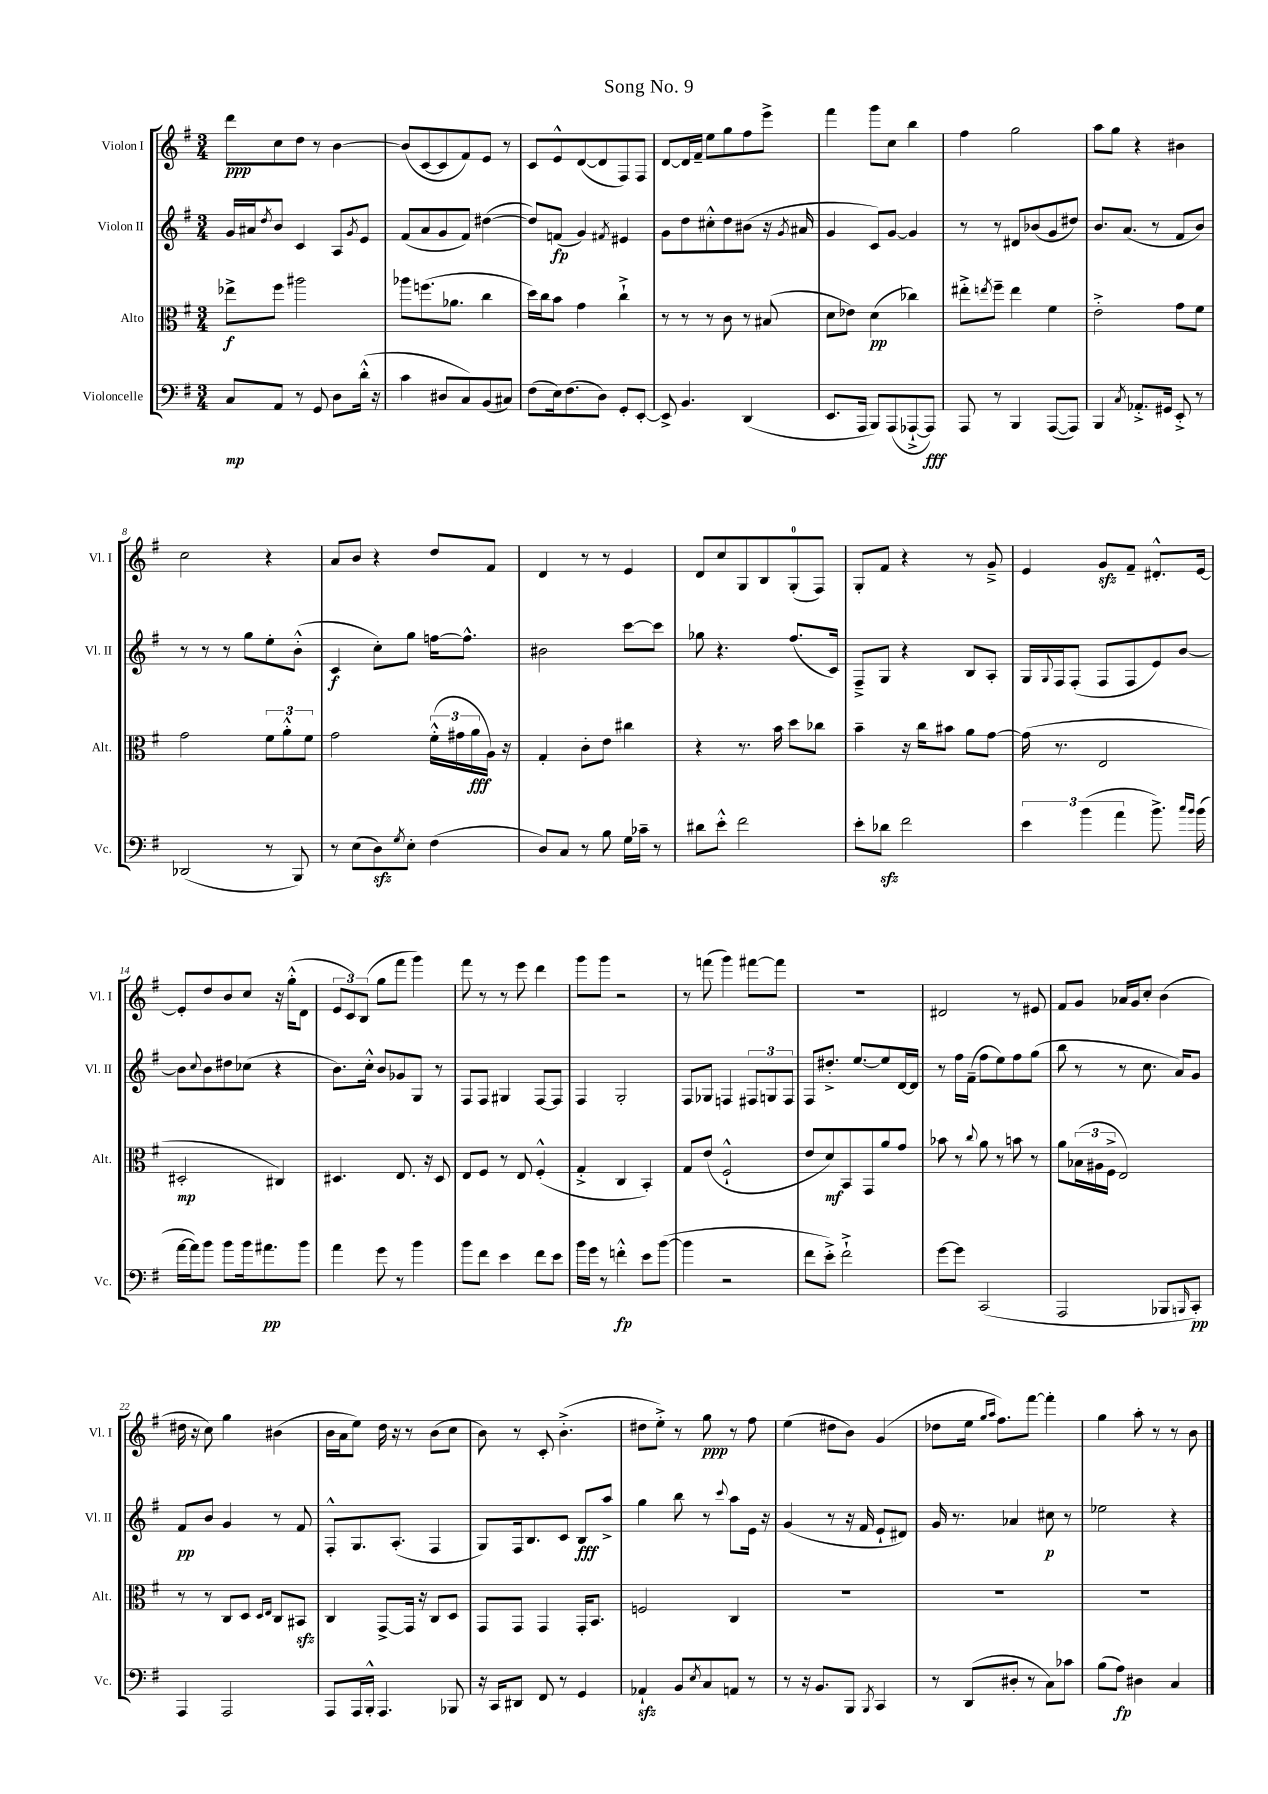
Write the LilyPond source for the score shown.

\header { title = "Song No. 9" }
<<
\new StaffGroup <<
\new Staff = "s0" \with { instrumentName = "Violon I" shortInstrumentName = "Vl. I" } {
    \clef treble \key g \major \numericTimeSignature \time 3/4
    d'''8\ppp c''8 d''8 r8 b'4~ |
    b'8( c'8~ c'8 fis'8) e'8 r8 |
    c'8 e'8-^ d'8~( d'8 fis8) fis8 |
    d'8~ d'16 fis'16-- e''8 g''8 fis''8 e'''8-> |
    fis'''4 g'''8 c''8 b''4 |
    fis''4 g''2 |
    a''8 g''8 r4 bis'4 |
    c''2 r4 |
    a'8 b'8 r4 d''8 fis'8 |
    d'4 r8 r8 e'4 |
    d'8 c''8 g8 b8 g8-0-.( fis8) |
    g8-. fis'8 r4 r8 g'8---> |
    e'4 g'8\sfz fis'8-- dis'8.-.-^ e'16~ |
    e'8-. d''8 b'8 c''8 r16 g''16-.-^( d'8 |
    \tuplet 3/2 { e'8 c'8) b8( } g''8 fis'''8 g'''4) |
    fis'''8 r8 r8 e'''8 d'''4 |
    g'''8 g'''8 r2 |
    r8 f'''8( g'''4) fis'''8~ fis'''8 |
    R2. |
    dis'2 r8 eis'8 |
    fis'8 g'8 aes'16 g'16 c''8-. b'4( |
    dis''16 r16 c''8) g''4 bis'4( |
    b'16 a'16 e''8) d''16 r16 r8 b'8( c''8 |
    b'8) r8 c'8-. b'4.-.->( |
    dis''8 e''8-.->) r8 g''8\ppp r8 fis''8 |
    e''4( dis''8 b'8) g'4( |
    des''8 e''16 \grace { g''16 a''16 } fis''8.) fis'''8~ fis'''4-. |
    g''4 a''8-. r8 r8 b'8 \bar "|." |
}
\new Staff = "s1" \with { instrumentName = "Violon II" shortInstrumentName = "Vl. II" } {
    \clef treble \key g \major \numericTimeSignature \time 3/4
    g'16 ais'16 \acciaccatura { d''8 } b'8 c'4 a8 \acciaccatura { g'8 } e'8 |
    fis'8( a'8 g'8 fis'8) dis''4~( |
    dis''8) f'8\fp( g'4) \acciaccatura { fis'8 } eis'4 |
    g'8 d''8 cis''8-.-^ d''8 bis'8( r16 \acciaccatura { g'8 } ais'16 |
    g'4 c'8) g'8~ g'4 |
    r8 r8 dis'8 bes'8( g'8 dis''8) |
    b'8. a'8.( r8 fis'8 b'8) |
    r8 r8 r8 g''8 e''8-. b'8-.-^( |
    c'4\f c''8-.) g''8 f''16~ f''8.-^ |
    bis'2 c'''8~ c'''8 |
    ges''8 r4. fis''8.( c'16) |
    fis8---> g8 r4 b8 a8-. |
    g16 \appoggiatura { g8 } fis16 fis8-.( fis8 fis8 e'8) b'8~ |
    b'8 \appoggiatura { c''8 } b'8 dis''8 ces''8( r4 |
    b'8.) c''16-.-^ b'8 ges'8 g8 r8 |
    fis8 fis8 gis4 fis8~ fis8 |
    fis4 g2-. |
    fis8 ges8 f4 \tuplet 3/2 { fis8 g8 fis8 } |
    fis8 dis''8.-.-> e''8.~ e''8 d'16~ d'16 |
    r8 fis''16 fis'16--( fis''8 e''8) fis''8 g''8( |
    b''8 r8 r8 c''8. a'16) g'8 |
    fis'8\pp b'8 g'4 r8 fis'8 |
    fis8-.-^ g8. a8.-.( fis4 |
    g8) fis16 b8. c'8 b8\fff a''8-> |
    g''4 b''8 r8 \appoggiatura { c'''8 } a''8 e'16 r16 |
    g'4( r8 r16 fis'16 e'8-! dis'8) |
    g'16 r8. aes'4 cis''8\p r8 |
    ees''2 r4 \bar "|." |
}
\new Staff = "s2" \with { instrumentName = "Alto" shortInstrumentName = "Alt." } {
    \clef alto \key g \major \numericTimeSignature \time 3/4
    ees''8->\f fis''8 ais''2 |
    aes''8 f''8.( aes'8. c''4 |
    d''16) c''16 b'8 g'4 c''4-!-> |
    r8 r8 r8 c'8 r8 bis8( |
    d'8 ees'8) d'4\pp( ces''4) |
    eis''8-.-> \acciaccatura { e''8 } fis''8-- e''4 fis'4 |
    e'2-.-> g'8 fis'8 |
    g'2 \tuplet 3/2 { fis'8 a'8-.-^ fis'8 } |
    g'2 \tuplet 3/2 { fis'16-.-^( gis'16 a'16\fff } a16) r16 |
    g4-. c'8-. e'8 cis''4 |
    r4 r8. b'16 d''8 ces''8 |
    b'4-- r16 c''16 bis'8 a'8 g'8~ |
    g'16( r8. e2 |
    dis2-.\mp cis4) |
    dis4. e8. r16 dis8 |
    e8 fis8 r8 e8 fis4-.-^( |
    g4-.-> c4 b,4-.) |
    g8 e'8( fis2-!-^ |
    e'8 d'8\mf) b,8 g,8 a'8 g'8 |
    bes'8 r8 \appoggiatura { c''8 } a'8 r8 b'8 r8 |
    a'8 \tuplet 3/2 { bes16( ais16 fis16-> } e2) |
    r8 r8 c8 d8 \grace { d16 e16 } c8 bis,8\sfz |
    c4 g,8~-> g,16 r16 c8 d8 |
    g,8 g,8 g,4 g,16-. b,8. |
    f2 c4 |
    R2. |
    R2. |
    R2. \bar "|." |
}
\new Staff = "s3" \with { instrumentName = "Violoncelle" shortInstrumentName = "Vc." } {
    \clef bass \key g \major \numericTimeSignature \time 3/4
    c8\mp a,8 r8 g,8 d8 d'16-.-^( r16 |
    c'4 dis8 c8) b,8( cis8) |
    fis8( e16) fis8.( d8) g,8-. e,8~-. |
    e,8-> b,4. d,4( |
    e,8. a,,16 b,,8) a,,8( aes,,8~-!-> aes,,8\fff) |
    a,,8 r8 b,,4 a,,8~( a,,8) |
    b,,4 \acciaccatura { c8 } aes,8.-.-> gis,16 e,8-.-> r8 |
    des,2( r8 b,,8) |
    r8 e8( d8\sfz) \acciaccatura { g8 } e8-. fis4( |
    d8) c8 r8 b8 g16 ces'16-- r8 |
    dis'8 e'8-.-^ fis'2 |
    e'8-. des'8\sfz fis'2 |
    \tuplet 3/2 { e'4 b'4( a'4 } b'8.->) \grace { c''16 b'16 } b'16( |
    a'16~ a'16) b'8 b'8 b'16 ais'8.\pp b'8 |
    a'4 g'8 r8 b'4 |
    b'8 fis'8 e'4 fis'8 e'8 |
    b'16 g'16 r8 f'4-.-^\fp e'8 b'8~( |
    b'4 r2 |
    fis'8 e'8-.->) fis'2-!-> |
    g'8~ g'8 c,2( |
    a,,2 bes,,8 \grace { b,,16 } c,8-.\pp) |
    a,,4 a,,2 |
    a,,8 a,,16 b,,16-.-^ a,,4. bes,,8 |
    r16 c,16 dis,8 fis,8 r8 g,4 |
    aes,4-!\sfz b,8 \acciaccatura { e8 } c8 a,8 r8 |
    r8 r16 b,8. b,,8 \acciaccatura { b,,8 } c,4 |
    r8 d,8( dis8-. r8 c8) ces'8 |
    b8( a8\fp) dis4 c4 \bar "|." |
}
>>
>>
